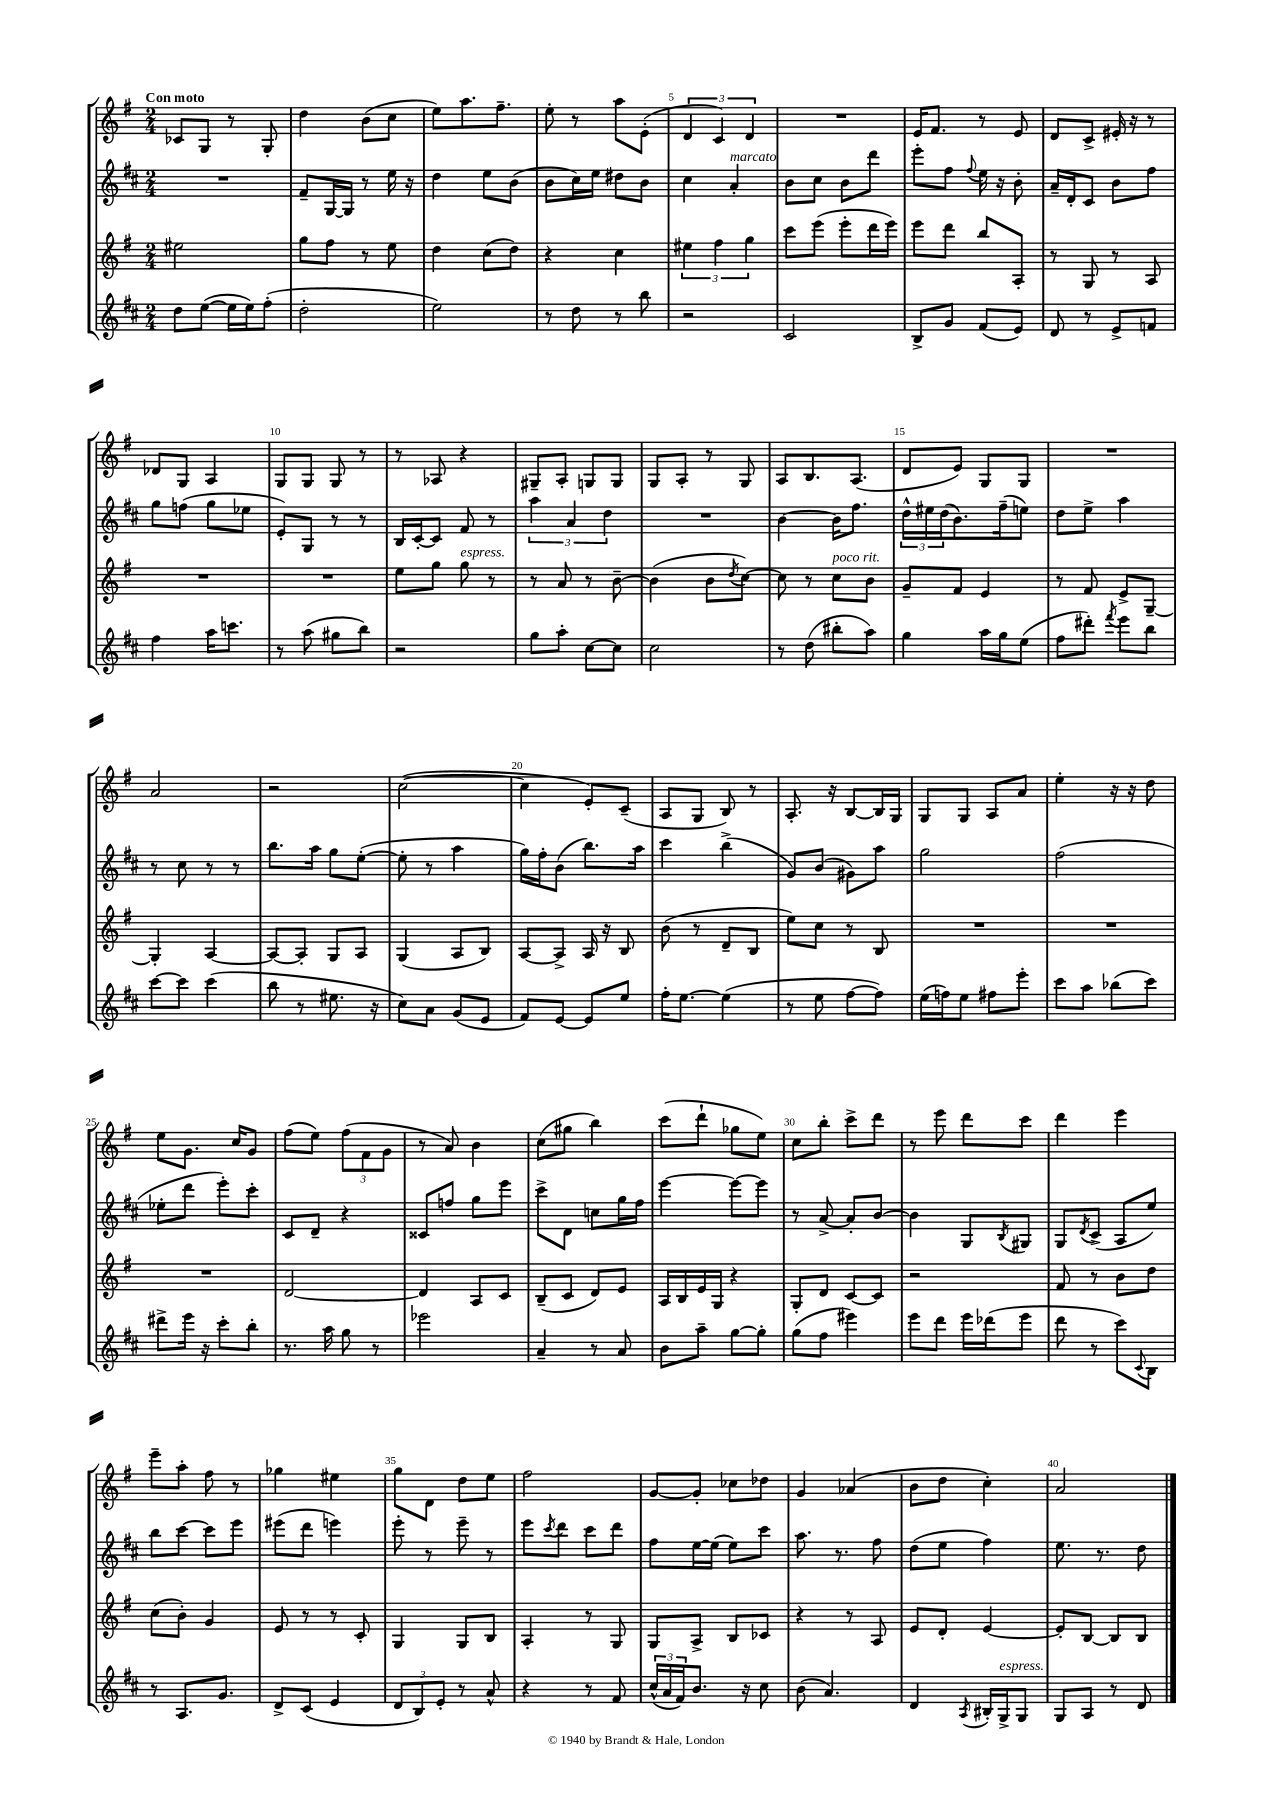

**kern	**kern	**kern	**kern
*part4	*part3	*part2	*part1
*staff4	*staff3	*staff2	*staff1
*clefG2	*clefG2	*clefG2	*clefG2
*k[f#c#]	*k[f#]	*k[f#c#]	*k[f#]
*M2/4	*M2/4	*M2/4	*M2/4
=1	=1	=1	=1
!	!	!	!LO:TX:a:B:t=Con moto
8dd\L	2ee#X\	2r	8c-X/L
([8ee\J	.	.	8G/J
16ee\LL]	.	.	8r
16ee\J)	.	.	.
(8ff#'\J	.	.	8G'/
=2	=2	=2	=2
2dd'\	8gg\L	8f#~/L	4dd\
.	8ff#\J	[16G/L	.
.	.	16G/JJ]	.
.	8r	8r	(8b\L
.	8ee\	16ee\	8cc\J
.	.	16r	.
=3	=3	=3	=3
2ee\)	4dd\	4dd\	8ee\L)
.	.	.	8.aa\
.	(8cc\L	8ee\L	.
.	.	.	8.ff#~\J
.	8dd\J)	(8b\J	.
=4	=4	=4	=4
8r	4r	8b\L	8ee'\
8dd\	.	16cc#\L)	8r
.	.	16ee\JJ	.
8r	4cc\	8dd#X\L	8aa\L
8bb\	.	8b\J	(8e'\J
=5	=5	=5	=5
2r	6ee#X\	4cc#\	6d/
.	6ff#\	.	6c/)
!	!	!LO:TX:a:i:t=marcato	!
.	.	4a'/	.
.	6gg\	.	6d/
=6	=6	=6	=6
2c#/	8ccc\L	8b\L	2r
.	(8eee\J	8cc#\J	.
.	8eee'\L	8b\L	.
.	16ddd\L	8ddd\J	.
.	16eee\JJ)	.	.
=7	=7	=7	=7
8B^/L	8eee\L	8eee'\L	16e/KL
.	.	.	8.f#/J
8g/J	8ddd\J	8ff#\J	.
.	.	8qqff#/	.
(8f#/L	8bb/L	16ee\	8r
.	.	16r	.
8e/J)	8A'/J	8b'\	8e/
=8	=8	=8	=8
8d/	8r	16a~/LL	8d/L
.	.	16d'/J	.
8r	8G/	8c#/J	8c^/J
8e^/L	8r	8b\L	16e#X'/
.	.	.	16r
8fn/J	8A/	8ff#\J	8r
!!LO:LB:g=z
=9	=9	=9	=9
4ff#\	2r	8gg\L	8d-X/L
.	.	(8ffn\J	8G/J
16aa\KL	.	8gg\L	4A/
8.cccn\J	.	.	.
.	.	8ee-X\J	.
=10	=10	=10	=10
8r	2r	8e'/L)	8G/L
(8aa\	.	8G/J	8G/J
8gg#X\L	.	8r	8G/
8bb\J)	.	8r	8r
=11	=11	=11	=11
2r	8ee\L	16B/LL	8r
.	.	[16c#'/J	.
.	8gg\J	8c#/J]	8A-X/
!	!LO:TX:a:i:t=espress.	!	!
.	8gg\	8f#/	4r
.	8r	8r	.
=12	=12	=12	=12
8gg\L	8r	6aa\	8G#X~/L
8aa'\J	8a/	.	8A'/J
.	.	6a/	.
[8cc#\L	8r	.	8Gn/L
.	.	6dd\	.
8cc#\J]	[8b~\	.	8G/J
=13	=13	=13	=13
2cc#\	(4b\]	2r	8G/L
.	.	.	8A'/J
.	8b\L	.	8r
.	8qdd/	.	.
.	[8cc\J)	.	8G/
=14	=14	=14	=14
8r	8cc\]	[4b\	8A/L
(8dd\	8r	.	8.B/
!	!LO:TX:a:i:t=poco rit.	!	!
8bb#X'\L	8cc\L	16b\KL]	.
.	.	8.ff#\J	(8.A/J
8aa\J)	8b\J	.	.
=15	=15	=15	=15
4gg\	8g~/L	24dd^^\LL	8d/L
.	.	24ee#X\	.
.	.	(24dd\J	.
.	8f#/J	8.b\)	8e/J)
16aa\LL	4e/	.	8G/L
16gg\J	.	(16ff#~\k	.
(8ee\J	.	8een\J)	8G/J
=16	=16	=16	=16
8ff#\L	8r	8dd\L	2r
8ddd#X'\J)	8f#/	8ee^\J	.
8qfff#/	.	.	.
8eee\L	8e^/L	4aa\	.
8bb\J	[8G~/J	.	.
!!LO:LB:g=z
=17	=17	=17	=17
[8ccc#\L	4G'/]	8r	2a/
8ccc#\J]	.	8cc#\	.
(4ccc#\	[4A/	8r	.
.	.	8r	.
=18	=18	=18	=18
8bb\	8A/L_	8.bb\L	2r
8r	8A'/J]	.	.
.	.	16aa\Jk	.
8.ee#X\	8G/L	8gg\L	.
.	8A/J	([8ee'\J	.
16r	.	.	.
=19	=19	=19	=19
8cc#\L)	(4G/	8ee'\]	([2cc\
8a\J	.	8r	.
(8g/L	8A/L	4aa\	.
8e/J	8B/J)	.	.
=20	=20	=20	=20
8f#/L)	[8A/L	16gg\LL)	4cc\]
.	.	16ff#'\J	.
[8e/J	8A^/J]	(8b\J	.
8e/L]	16A/	8.bb\L)	8e'/L)
.	16r	.	.
8ee/J	8B/	.	(8c~/J
.	.	16aa\Jk	.
=21	=21	=21	=21
16ff#'\KL	(8b\	4ccc#\	8A/L
[8.ee\J	.	.	.
.	8r	.	8G/J
(4ee\]	8d~/L	(4bb^\	8B/)
.	8B/J	.	8r
=22	=22	=22	=22
8r	8ee\L)	8g/L)	8.A'/
8ee\	8cc\J	(8b/J	.
.	.	.	16r
[8ff#\L	8r	8g#X\L)	[8B/L
8ff#\J])	8B/	8aa\J	16B/L]
.	.	.	16G/JJ
=23	=23	=23	=23
(16ee\LL	2r	2gg\	8G/L
16ffn\J)	.	.	.
8ee\J	.	.	8G/J
8ff#X\L	.	.	8A/L
8eee'\J	.	.	8a/J
=24	=24	=24	=24
8ccc#\L	2r	(2ff#\	4ee'\
8aa\J	.	.	.
(8bb-X\L	.	.	16r
.	.	.	16r
8ccc#\J)	.	.	8dd\
!!LO:LB:g=z
=25	=25	=25	=25
8ddd#X^\L	2r	8ee-X'\L	8ee\L
16eee\Jk	.	8ddd\J	8.g\J
16r	.	.	.
8ccc#'\L	.	8eee'\L)	.
.	.	.	16cc/KL
8bb'\J	.	8ccc#'\J	8g/J
=26	=26	=26	=26
8.r	[2d/	8c#/L	(8ff#\L
.	.	8d~/J	8ee\J)
16aa\	.	.	.
8gg\	.	4r	(12ff#\L
.	.	.	12f#\
8r	.	.	.
.	.	.	12g\J
=27	=27	=27	=27
2eee-X\	4d/]	8c##X/L	8r
.	.	8ffn/J	8a/)
.	8A/L	8gg\L	4b\
.	8c/J	8eee\J	.
=28	=28	=28	=28
4a~/	(8B~/L	8ccc#^\L	(8cc\L
.	8c/J	8d\J	8gg#X\J
8r	8d/L)	8ccn\L	4bb\)
8a/	8e/J	16gg\L	.
.	.	16ff#\JJ	.
=29	=29	=29	=29
8b\L	16A/LL	[4eee\	(8ccc\L
.	16B/	.	.
8aa~\J	16e/	.	8ddd`\J
.	16G/JJ	.	.
[8gg\L	4r	8eee\L_	8gg-X\L
8gg'\J]	.	8eee\J]	8ee\J)
=30	=30	=30	=30
(8gg\L	8G'/L	8r	8cc\L
8ff#\J	8d/J	[8a^/	8bb'\J
4eee#X\)	[8c/L	8a'/L]	8ccc^\L
.	8c/J]	[8b/J	8ddd\J
=31	=31	=31	=31
8eee\L	2r	4b\]	8r
8ddd\J	.	.	8eee\
16eee\LL	.	8G/L	8ddd\L
(16ddd-X\J	.	.	.
.	.	8qB/	.
8eee\J	.	8G#X/J	8ccc\J
=32	=32	=32	=32
8ddd\	8f#/	8G/L	4ddd\
.	.	8qd/	.
8r	8r	(8c#^/J	.
8ccc#\L)	8b\L	8A/L	4eee\
8qqc#/	.	.	.
8B\J	8dd\J	8ee/J)	.
!!LO:LB:g=z
=33	=33	=33	=33
8r	(8cc\L	8bb\L	8eee~\L
8.A/L	8b'\J)	[8ccc#\J	8aa'\J
.	4g/	8ccc#\L]	8ff#\
8.g/J	.	.	.
.	.	8eee\J	8r
=34	=34	=34	=34
8d^/L	8e/	(8eee#X\L	4gg-X\
(8c#/J	8r	8ddd\J	.
4e/	8r	4eeen\)	4ee#X\
.	8c'/	.	.
=35	=35	=35	=35
12d/L	4G/	8eee'\	8gg\L
12B/)	.	.	.
.	.	8r	8d\J
12e'/J	.	.	.
8r	8G/L	8eee~\	8dd\L
8a^^/	8B/J	8r	8ee\J
=36	=36	=36	=36
4r	4A'/	8eee\L	2ff#\
.	.	8qccc#/	.
.	.	8ddd\J	.
8r	8r	8ccc#\L	.
8f#/	8G/	8ddd\J	.
=37	=37	=37	=37
(24cc#^^/LL	8G/L	8ff#\L	[8g/L
24a/	.	.	.
24f#/J)	.	.	.
8.b/J	8A^/J	[16ee\L	8g'/J]
.	.	(16ee\JJ]	.
.	8B/L	8ee\L)	8cc-X\L
16r	.	.	.
8cc#\	8c-X/J	8ccc#\J	8dd-X\J
=38	=38	=38	=38
(8b\	4r	8.aa\	4g/
4.a/)	.	.	.
.	.	8.r	.
.	8r	.	(4a-X/
.	8A/	8ff#\	.
=39	=39	=39	=39
4d/	8e/L	(8dd\L	8b\L
.	8d'/J	8ee\J	8dd\J
8qA/	.	.	.
16B#X'/LL	[4e/	4ff#\)	4cc'\)
!LO:TX:a:i:t=espress.	!	!	!
16G^/J	.	.	.
8G/J	.	.	.
=40	=40	=40	=40
8G/L	8e'/L]	8.ee\	2a/
8A/J	[8B/J	.	.
.	.	8.r	.
8r	8B/L]	.	.
8d/	8B/J	8dd\	.
==	==	==	==
*-	*-	*-	*-
